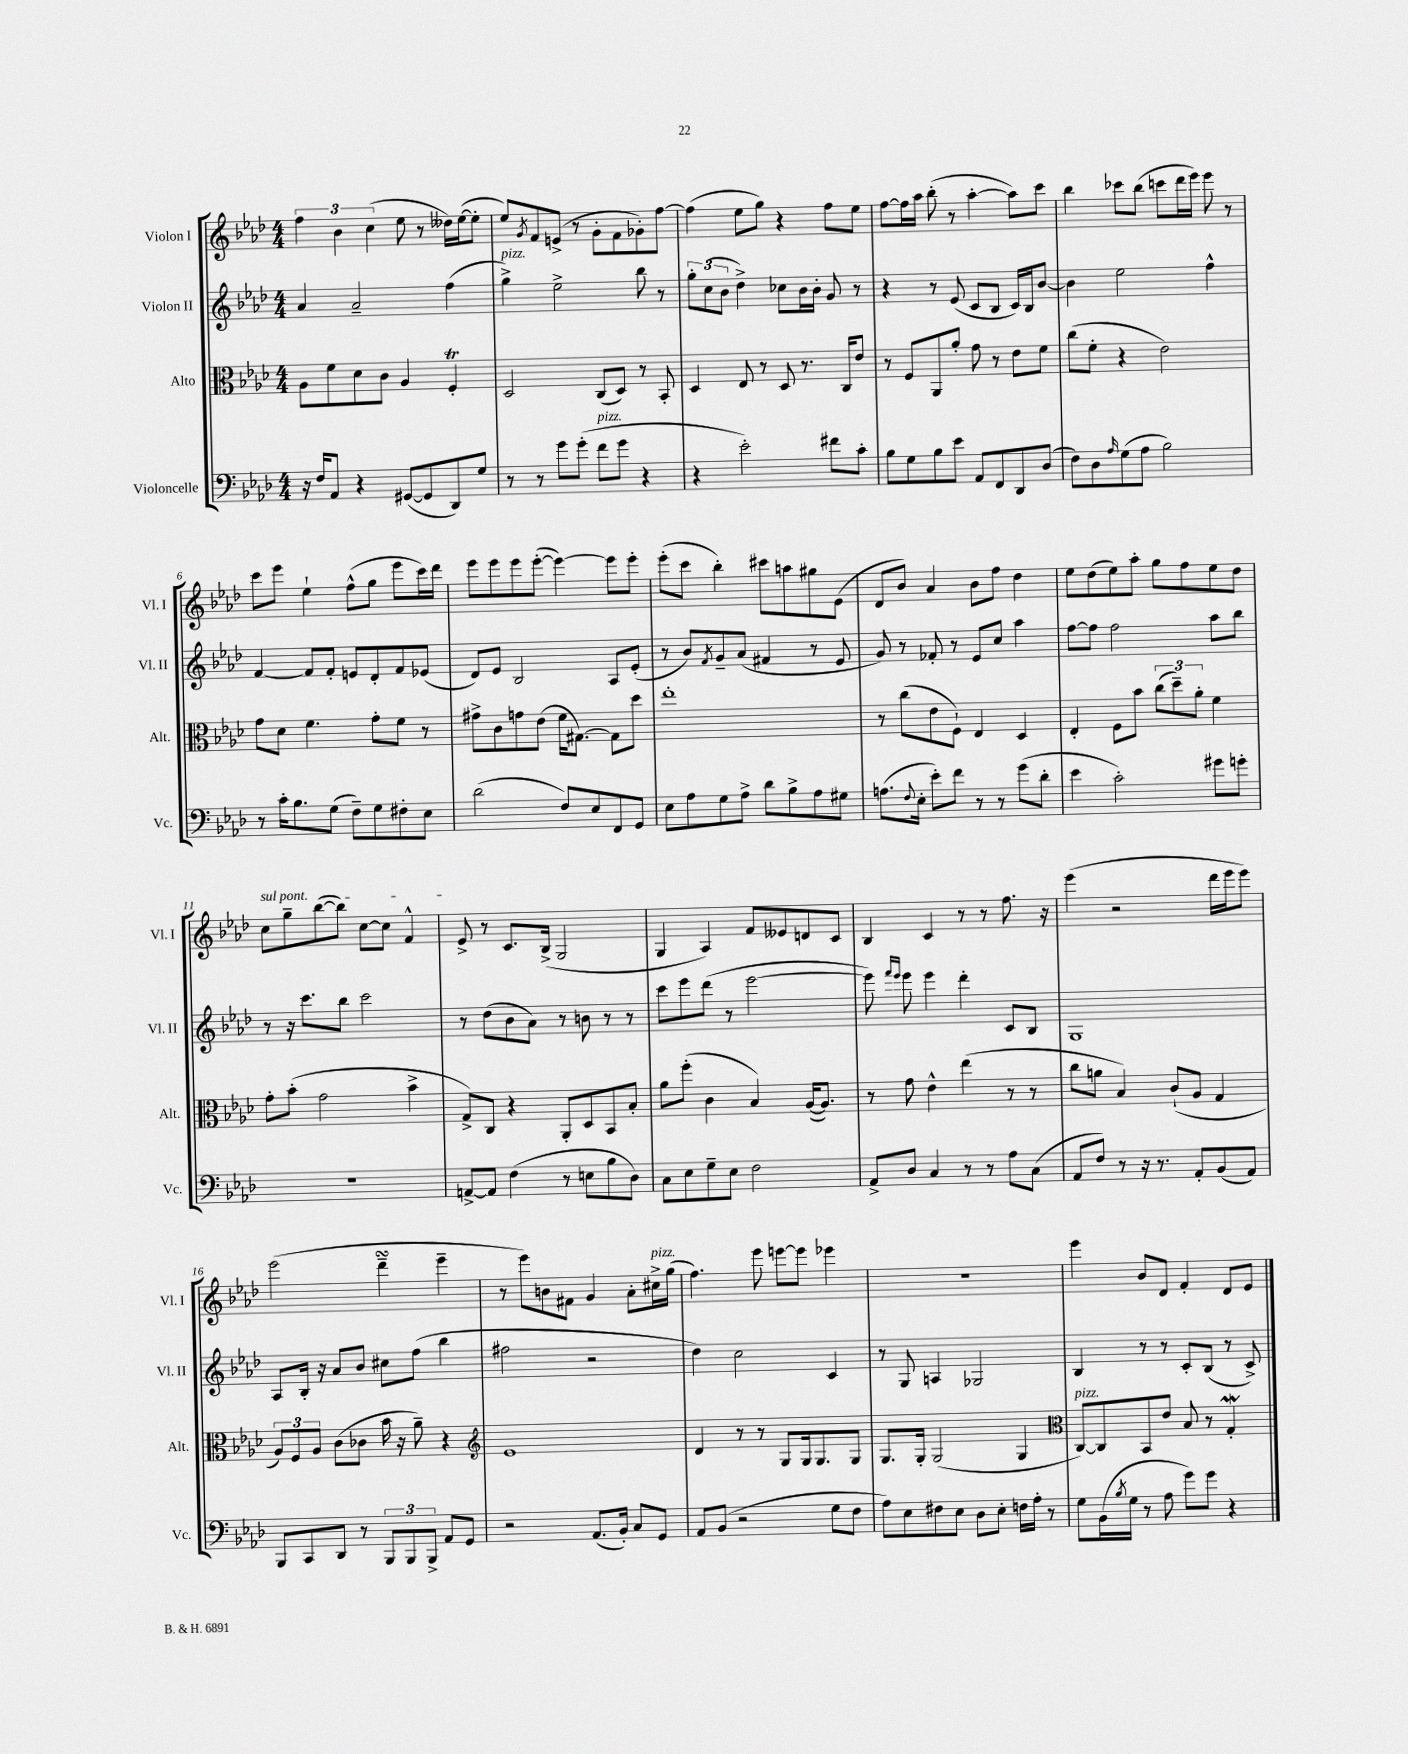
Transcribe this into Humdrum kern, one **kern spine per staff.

**kern	**kern	**kern	**kern
*staff4	*staff3	*staff2	*staff1
*clefF4	*clefC3	*clefG2	*clefG2
*k[b-e-a-d-]	*k[b-e-a-d-]	*k[b-e-a-d-]	*k[b-e-a-d-]
*M4/4	*M4/4	*M4/4	*M4/4
16r	8A-\L	4a-/	6ff\
16F/LK	.	.	.
8AA-/J	8f\	.	.
.	.	.	6b-\
4r	8d-\	2a-~/	.
.	.	.	(6cc\
.	8c\J	.	.
([8GG#/L	4A-/	.	8ee-\
8GG#/]	.	.	8r
8DD-/)	4F'/	(4ff\	16dd--\LL)
.	.	.	([16ee-\J
8G/J	.	.	8ee-'\]J
=	=	=	=
8r	2D-/	4gg^\)	8ee-/L)
.	.	.	8qg/
8r	.	.	8f/
8g\L	.	2ee-^\	(8e^/J
(8g'\J	.	.	8r
8f\L	(8C/L	.	8g'\L
8g\J	8D-/J)	.	8f\
4r	8r	8bb-\	8g-'\)
.	8BB-'/	8r	[8ff\J
=	=	=	=
4r	4D-/	12gg'\L	(4ff\]
.	.	(12cc\	.
.	.	12b-\J	.
2e-'\)	8E-/	4dd-^\)	8ee-\L
.	8r	.	8gg\J)
.	8D-/	8cc-\L	4r
.	8.r	16b-\L	.
.	.	16b-'\JJ	.
8f#\L	.	8g/	8ff\L
.	16C/LK	.	.
8c'\J	8e-/J	8r	8ee-\J
=	=	=	=
8B-\L	8r	4r	[8ff\L
8G\	8F/L	.	16ff\]L
.	.	.	16aa-\JJ
8B-\	8AA-/	8r	(8bb-'\
8e-\J	8a-'/J	(8e-/	8r
8AA-/L	8g\	8c/L	[4aa-'\
8FF/	8r	8B-/J	.
8DD-/	8e-\L	16c/LL)	8aa-\]L)
.	.	16B-/J	.
(8D-/J	8f\J	[8b-/J	8ccc\J
=	=	=	=
8F\L)	(8cc\L	4b-\]	4bb-\
8D-\	8f'\J	.	.
16qqA-/	.	.	.
(8G\	4r	2ee-\	8ccc-\L
8A-\J	.	.	(8bb-\J
2B-\)	2e-\)	.	8ccc\L
.	.	.	16ddd-\L
.	.	.	16eee-\JJ)
.	.	4ff^^\	8eee-\
.	.	.	8r
=	=	=	=
8r	8g\L	[4f/	8ccc\L
16c'\LK	8d-\J	.	8eee-\J
8.B-\	.	.	.
.	4.f\	8f/]L	4ee-`\
(8G\J	.	8f'/J	.
8F~\L)	.	8e/L	(8ff^^\L
8G\	8g'\L	8d-'/	8gg\J
8F#'\	8f\J	8f/	8eee-\L
8E-\J	8r	(8e-/J	16ccc\L)
.	.	.	16ddd-\JJ
=	=	=	=
(2d-\	8g#^\L	8d-/L)	8eee-\L
.	8c\	8e-/J	8eee-\
.	8g\	2B-/	8eee-\
.	(8e-\J	.	([8eee-'\J
8F/L)	16f\LK	.	4eee-\_)
.	[8.G#\J)	.	.
8E-/	.	.	.
8FF/	8G#\]L	8A-/L	8eee-\]L
8GG/J	8dd-\J	(8e-'/J	8eee-'\J
=	=	=	=
8E-\L	1ee-'	8r	(8eee-'\L
8A-\	.	8b-/L)	8ccc\J
.	.	8qf/	.
8G\	.	8g~/	4bb-'\)
8A-^\J	.	(8a-/J	.
8d-\L	.	4f#/	8ccc#\L
8B-^\	.	.	8aa\
8A-\	.	8r	8gg#\
8G#\J	.	8e-/	(8e-\J
=	=	=	=
(8.A\L	8r	8g/)	8d-/L
.	(8cc\L	8r	8b-/J)
8qqF/	.	.	.
16E-'\Jk	.	.	.
8e-'\L)	8e-\	8f-'/	4a-/
8f\J	8F`\J)	8r	.
8r	4E-/	8e-/L	8b-\L
8r	.	8cc/J	8ff\J
(8g\L	4D-/	4aa-\	4dd-\
8d-'\J	.	.	.
=	=	=	=
4e-\	4E-'/	[8ff\L	8ee-\L
.	.	8ff\]J	(8dd-\
2c'\)	8F\L	2ff\	8ee-\)
.	8b-\J	.	8aa-'\J
.	(12cc\L	.	8gg\L
.	12dd-~\)	.	.
.	.	.	8ff\
.	12a-'\J	.	.
8g#\L	4f\	8aa-\L	8ee-\
8g'\J	.	8bb-\J	8dd-\J
=	=	=	=
1r	8g'\L	8r	8cc\L
.	(8b-'\J	16r	8gg~\
.	.	8.ccc\L	.
.	2g\	.	([8bb-\
.	.	8bb-\J	8bb-\]J)
.	.	2ccc\	[8cc\L
.	.	.	8cc\]J
.	4b-^\	.	4f^^/
=	=	=	=
[8AA^/L	8G^/L)	8r	8e-^/
8AA/]J	8C/J	(8dd-\L	8r
(4F\	4r	8b-\	8.c/L
.	.	8a-\J)	.
.	.	.	(16B-^/Jk
8r	8AA-'/L	8r	2G/
8E\L	8D-/	8b\	.
8B-\	8BB-/	8r	.
8D-\J)	8B-'/J	8r	.
=	=	=	=
8C\L	8a-\L	8ccc\L	4G/
8E-\	(8ff'\J	8eee-\	.
8G~\	4c\	(8ddd-\J	4A-/)
8E-\J	.	8r	.
2F\	4B-/)	[2eee-\	8f/L
.	.	.	8e--/
.	([16A-/LK	.	8d/
.	8.A-/]J)	.	.
.	.	.	8c/J
=	=	=	=
8AA-^/L	8r	8eee-\])	4B-/
.	.	16qqfff/LL	.
.	.	16qqeee-/JJ	.
8D-/J	8g\	8eee-\	.
4C/	4e-^^\	4eee-\	4c/
8r	(4ee-\	4ddd-'\	8r
8r	.	.	8r
8A-\L	8r	8c/L	8.ff\
(8C\J	8r	8B-/J	.
.	.	.	16r
=	=	=	=
8AA-/L	8cc\L	1G	(4eee-\
8F/J)	8a\J	.	.
8r	4B-/)	.	2r
16r	.	.	.
8.r	.	.	.
.	(8c`/L	.	.
8AA-'/L	8A-/J	.	.
(8BB-/	4G/	.	16ddd-\LL
.	.	.	16eee-\J
8AA-/J)	.	.	8eee-\J)
=	=	=	=
8BBB-/L	12A-/L)	8A-/L	(2eee-\
.	12F/	.	.
8CC/	.	16B-'/Jk	.
.	12A-/J	.	.
.	.	16r	.
8DD-/J	(8c\L	8a-/L	.
8r	8c-\J	8b-/J	.
12BBB-/L	16b-\	8cc#\L	4ddd-~\
.	16r	.	.
12BBB-/	.	.	.
.	8a-~\)	(8ff\J	.
12BBB-^/J	.	.	.
8AA-/L	4r	4bb-\	4eee-~\
8GG/J	.	.	.
=	=	=	=
*	*clefG2	*	*
2r	1e-	2ff#\	8r
.	.	.	8eee-\L)
.	.	.	8b\
.	.	.	8f#\J
(8.AA-/L	.	2r	4g/
16BB-'/Jk)	.	.	.
8C/L	.	.	8a-'\L
8GG/J	.	.	16cc#^\L
.	.	.	(16gg\JJ
=	=	=	=
8AA-/L	4d-/	4dd-\)	4.ff\)
(8BB-/J	.	.	.
2r	8r	2cc\	.
.	8r	.	8eee-\
.	8G/L	.	[8eee\L
.	16G/k	.	8eee\]J
.	8.G/	.	.
8G\L	.	4c/	4eee-\
8F\J	8G/J	.	.
=	=	=	=
8A-\L)	8.G/L	8r	1r
8E-\	.	8G/	.
.	16G'/Jk	.	.
8F#\	(2G/	4A/	.
8E-\J	.	.	.
8D-\L	.	2G-/	.
8E-'\J	.	.	.
16F\LL	4G/	.	.
16A-'\JJ	.	.	.
8r	.	.	.
=	=	=	=
*	*clefC3	*	*
8G\L	[8C/L)	4B-/	4eee-\
(16BB-\L	8C/]	.	.
8qB-/	.	.	.
16G\JJ	.	.	.
8r	8BB-/	8r	8b-/L
8A-\	8e-/J	8r	8d-/J
8g\L)	8B-/	8c'/L	4f'/
8g\J	8r	(8B-/J	.
4r	4G'/	8r	8d-/L
.	.	8c^/)	8e-/J
==	==	==	==
*-	*-	*-	*-
